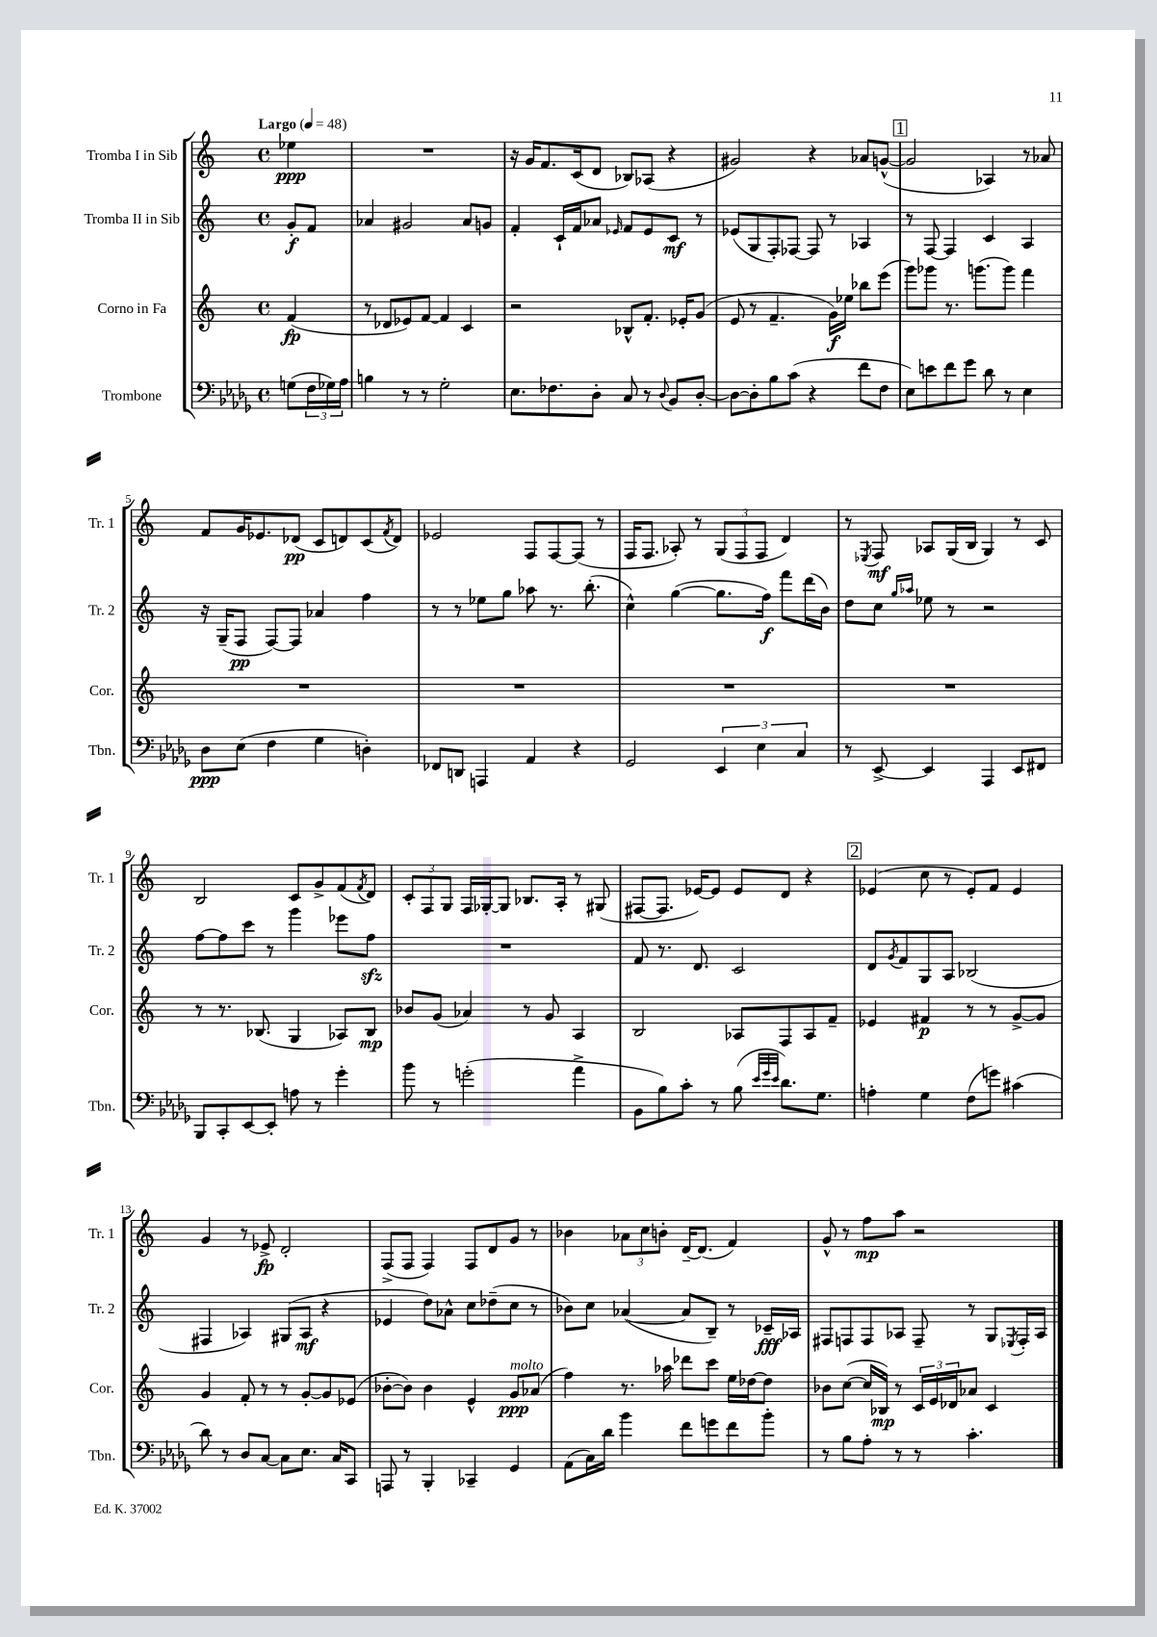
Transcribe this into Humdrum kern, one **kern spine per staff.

**kern	**kern	**kern	**kern
*staff4	*staff3	*staff2	*staff1
*clefF4	*clefG2	*clefG2	*clefG2
*k[b-e-a-d-g-]	*k[]	*k[]	*k[]
*M4/4	*M4/4	*M4/4	*M4/4
*met(c)	*met(c)	*met(c)	*met(c)
*MM48	*MM48	*MM48	*MM48
(8G\L	(4f/	8g'/L	4ee-\
24F\L	.	8f/J	.
24G-\)	.	.	.
24A-\JJ	.	.	.
=	=	=	=
4B\	8r	4a-/	1r
.	8d-/L	.	.
8r	8e-/)	2g#/	.
8r	[8f/J	.	.
2G-'\	4f/]	.	.
.	4c/	8a-/L	.
.	.	8g/J	.
=	=	=	=
8.E-\L	2r	4f'/	16r
.	.	.	16g/LK
.	.	.	8.f/
8.F-\	.	.	.
.	.	16c`/LL	.
.	.	16f/J	(16c/k
8D-'\J	.	8a-/J	8d/J
.	.	16qqe-/	.
8C/	8B-^^/L	8f/L	8B-/L)
8r	8.f'/J	8e-/	(8A-/J
8qqD-/	.	.	.
8BB-/L	.	8c/J	4r
.	16e-'/LK	.	.
[8D-'/J	(8g/J	8r	.
=	=	=	=
8D-\_L	8e/	(8e-/L	2g#/)
8D-'\]	8r	8G/	.
8B-\	4.f~/	8F'/)	.
(8c\J	.	[8F-/J	.
4r	.	8F-/]	4r
.	16g\LL)	8r	.
.	16ee-\JJ	.	.
8f\L	8bb-\L	4A-/	8a-/L
8F\J	(8eee\J	.	([8g^^/J
=	=	=	=
8E-\L)	8ggg\L)	8r	2g/]
8e\	8ggg-\J	[8F/	.
8f\	8.r	4F/]	.
8g-\J	.	.	.
.	(8.ggg\L	.	.
8d-\	.	4c/	4A-/)
8r	8ggg\J)	.	.
4E-\	4fff\	4A/	8r
.	.	.	8a-/
=	=	=	=
8D-\L	1r	16r	8f/L
.	.	(16G~/LK	.
(8E-\J	.	8F/J	16g/K
.	.	.	8.e-/
4F\	.	[8F/L)	.
.	.	8F/]J	(8d-/J
4G-\	.	4a-/	8c/L
.	.	.	8d/)
4D'\)	.	4ff\	(8c/
.	.	.	8qf/
.	.	.	8d/J)
=	=	=	=
8FF-/L	1r	8r	2e-/
8DD/J	.	8r	.
4AAA/	.	8ee-\L	.
.	.	8gg\J	.
4AA-/	.	8aa-\	8F/L
.	.	8.r	[8F/
4r	.	.	(8F/]J
.	.	(8.bb'\	.
.	.	.	8r
=	=	=	=
2GG-/	1r	4cc^^\)	16F/LK
.	.	.	8.F/J
.	.	([4gg\	8A-'/)
.	.	.	8r
6EE-/	.	8.gg\]L	(12G/L
.	.	.	12F/
6E-\	.	.	12F/J
.	.	16ff\Jk)	.
.	.	8fff\L	4d/)
6C/	.	.	.
.	.	(16ddd\L	.
.	.	16b\JJ)	.
=	=	=	=
8r	1r	8dd\L	8r
.	.	.	8qE-/
[8EE-^/	.	8cc\J	8F/
.	.	16qqgg/LL	.
.	.	16qqaa-/JJ	.
4EE-/]	.	8ee-\	8A-/L
.	.	8r	(16G/L
.	.	.	16B/JJ
4AAA-/	.	2r	4G/)
8EE-/L	.	.	8r
8FF#/J	.	.	8c/
=	=	=	=
8BBB-/L	8r	[8ff\L	2B/
8CC'/	8.r	8ff\]	.
[8EE-/	.	8ccc\J	.
.	(8.B-/	.	.
8EE-'/]J	.	8r	.
8A\	4G/	4ggg\	8c/L
8r	.	.	8g^/
4g-'\	8A-/L)	8eee-\L	(8f/
.	.	.	8qf/
.	8B-/J	8ff\J	8d/J)
=	=	=	=
8b-\	8b-/L	1r	12c'/L
.	.	.	12F/
8r	(8g/J	.	.
.	.	.	12G/J
(2g'\	4a-/)	.	16F/LL
.	.	.	[16G-'/J
.	.	.	8G-/]J
.	8r	.	8.B-/L
.	8g/	.	.
.	.	.	16A'/Jk
4a-^\	4A/	.	8r
.	.	.	(8G#/
=	=	=	=
8BB-\L	2B/	8f/	[8F#/L
8B-\)	.	8.r	8.F#/]J
8c'\J	.	.	.
.	.	8.d/	[16e-/LK)
8r	.	.	8e-/]J
(8B-\	8A-/L	2c/	8e-/L
32qqe-/LLL	.	.	.
32qqg-/	.	.	.
32qqe-/JJJ	.	.	.
8.d-\L)	8F/	.	8d/J
.	8A-/	.	4r
8.G-\J	.	.	.
.	8f~/J	.	.
=	=	=	=
4A'\	4e-/	8d/L	(4e-/
.	.	8qg/	.
.	.	8f/	.
4G-\	4f#/	8G/	8cc\
.	.	8A/J	8r
(8F\L	8r	(2B-/	8e-'/L)
8g\J)	8r	.	8f/J
(4c#\	[8g^/L	.	4e-/
.	8g/]J	.	.
=	=	=	=
8d-\)	4g/	4F#/	4g/
8r	.	.	.
8D-/L	8f'/	4A-/)	8r
[8C/J	8r	.	8e-^/
8C\]L	8r	(8G#/L	2d'/
8.E-\J	[8g'/L	8A-/J	.
.	8g/]	4r	.
16C/LK	.	.	.
8CC/J	(8e-/J	.	.
=	=	=	=
8AAA/	[8b-'\L	4e-/	(8F^/L
8r	8b-\]J)	.	8F/J
4BBB-'/	4b-\	8dd\L)	4F/)
.	.	8a-^^\J	.
4CC-~/	4e^^/	8cc\L	8F/L
.	.	(8dd-~\	8d/
4GG-/	8g/L	8cc\J	8g/J
.	(8a-/J	8r	8r
=	=	=	=
(8AA-\L	4ff\)	8b-\L)	4b-\
16C\L)	.	8cc\J	.
16d-\JJ	.	.	.
4b-\	8.r	([4a-/	12a-\L
.	.	.	12cc\
.	.	.	12b'\J
.	16aa-\	.	.
8f\L	8ddd-\L	8a-/]L	[16d~/LK
.	.	.	(8.d/]J
8g\	8ccc\J	8B~/J)	.
8f\	16ee\LL	8r	4f/)
.	[16dd-\J	.	.
8b-'\J	8dd-\]J	16c-~/LL	.
.	.	16A-/JJ	.
=	=	=	=
8r	8b-\L	8F#/L	8g^^/
8B-\L	([8cc\J	8F/	8r
8A-'\J	16cc/]LL	8F/	8ff\L
.	16B-/JJ)	.	.
8r	8r	8A-/J	8aa\J
8r	24c/LL	8F~/	2r
.	24e/	.	.
.	24d-/J	.	.
4.c'\	8a-/J	8r	.
.	4c/	8G/L	.
.	.	8qE-/	.
.	.	16F'/L	.
.	.	16A-/JJ	.
==	==	==	==
*-	*-	*-	*-
